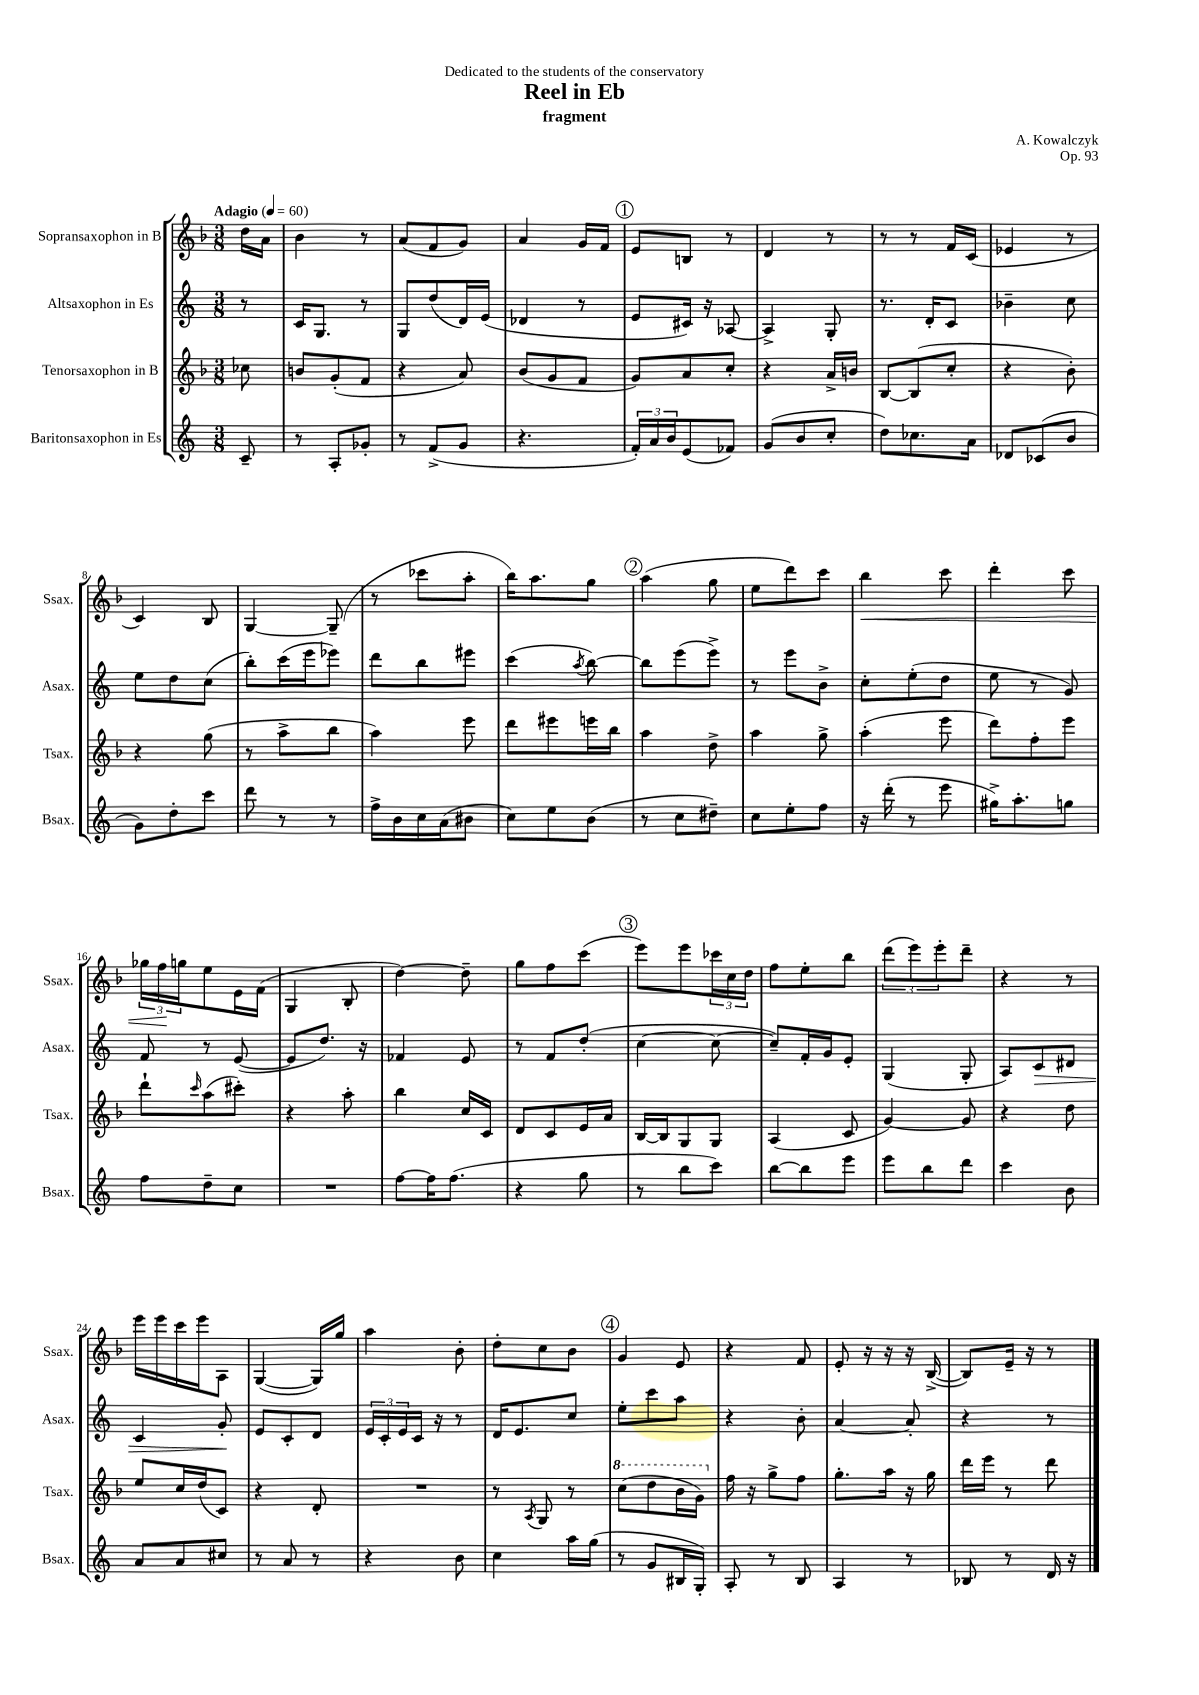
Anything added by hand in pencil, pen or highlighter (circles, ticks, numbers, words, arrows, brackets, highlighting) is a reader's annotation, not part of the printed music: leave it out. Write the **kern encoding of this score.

**kern	**kern	**kern	**dynam	**kern	**dynam
*part4	*part3	*part2	*part2	*part1	*part1
*staff4	*staff3	*staff2	*staff2	*staff1	*staff1
*I"Baritonsaxophon in Es	*I"Tenorsaxophon in B	*I"Altsaxophon in Es	*	*I"Sopransaxophon in B	*
*I'Bsax.	*I'Tsax.	*I'Asax.	*	*I'Ssax.	*
*clefG2	*clefG2	*clefG2	*	*clefG2	*
*k[]	*k[b-]	*k[]	*	*k[b-]	*
*M3/8	*M3/8	*M3/8	*	*M3/8	*
*MM60	*MM60	*MM60	*	*MM60	*
=	=	=	=	=	=
!	!	!	!	!LO:TX:a:B:t=Adagio	!
8c~/	8cc-X\	8r	.	16dd\LL	.
.	.	.	.	16a\JJ	.
=1	=1	=1	=1	=1	=1
8r	8bn/L	16c/KL	.	4b-\	.
.	.	8.G/J	.	.	.
8A'/L	(8g'/	.	.	.	.
8g-X'/J	8f/J	8r	.	8r	.
=2	=2	=2	=2	=2	=2
8r	4r	8G/L	.	(8a/L	.
(8f^/L	.	(8dd/	.	8f/	.
8g/J	8a/)	16d/L)	.	8g/J)	.
.	.	(16e/JJ	.	.	.
=3	=3	=3	=3	=3	=3
4.r	(8b-/L	4d-X/	.	4a/	.
.	8g/	.	.	.	.
.	8f/J	8r	.	16g/LL	.
.	.	.	.	16f/JJ	.
!!LO:REH:place=s1:t=1
=4	=4	=4	=4	=4	=4
24f'/LL)	8g/L)	8e/L	.	8e/L	.
24a/	.	.	.	.	.
24b/J	.	.	.	.	.
(8e/	8a/	16c#X/Jk)	.	8Bn/J	.
.	.	16r	.	.	.
8f-X/J)	8cc'/J	[8A-X/	.	8r	.
=5	=5	=5	=5	=5	=5
(8g/L	4r	4A-^/]	.	4d/	.
8b/	.	.	.	.	.
8cc'/J	16a^/LL	8G'/	.	8r	.
.	16bn/JJ	.	.	.	.
=6	=6	=6	=6	=6	=6
8dd\L)	[8B-/L	8.r	.	8r	.
8.cc-X\	(8B-/]	.	.	8r	.
.	.	16d'/KL	.	.	.
.	8cc'/J	8c/J	.	16f/LL	.
16a\Jk	.	.	.	(16c/JJ	.
=7	=7	=7	=7	=7	=7
8d-X/L	4r	4b-X~\	.	4e-X/	.
(8c-X/	.	.	.	.	.
8b/J	8b-'\)	8cc\	.	8r	.
!!LO:LB:g=z
=8	=8	=8	=8	=8	=8
8g\L)	4r	8ee\L	.	4c/)	.
8dd'\	.	8dd\	.	.	.
8ccc\J	(8gg\	(8cc\J	.	8B-/	.
=9	=9	=9	=9	=9	=9
8ddd\	8r	8bb'\L)	.	[4G/	.
8r	8aa^\L	(16ccc\L	.	.	.
.	.	16eee\J	.	.	.
8r	8bb-\J	8eee-X\J)	.	(8G~/]	.
=10	=10	=10	=10	=10	=10
16ff^\LL	4aa\)	8ddd\L	.	8r	.
16b\	.	.	.	.	.
16cc\	.	8bb\	.	8ccc-X\L	.
(16a\J	.	.	.	.	.
8b#X\J	8eee\	8eee#X\J	.	8aa'\J	.
=11	=11	=11	=11	=11	=11
8cc\L)	8ddd\L	(4ccc\	.	16bb-\KL)	.
.	.	.	.	8.aa\	.
8ee\	8eee#X\	.	.	.	.
.	.	8qaa/	.	.	.
(8b\J	16eeen\L	[8bb\)	.	8gg\J	.
.	16bb-\JJ	.	.	.	.
!!LO:REH:place=s1:t=2
=12	=12	=12	=12	=12	=12
8r	4aa\	8bb\L]	.	(4aa\	.
8cc\L	.	(8eee\	.	.	.
8dd#X~\J)	8dd^\	8eee^\J)	.	8gg\	.
=13	=13	=13	=13	=13	=13
8cc\L	4aa\	8r	.	8ee\L	.
8ee'\	.	8eee\L	.	8ddd\)	.
8ff\J	8gg^\	8b^\J	.	8ccc\J	.
=14	=14	=14	=14	=14	=14
!	!	!	!	!	!LO:HP:b
16r	(4aa'\	8cc'\L	.	4bb-\	<
(16ddd'\	.	.	.	.	.
8r	.	(8ee'\	.	.	.
8eee\	8eee\	8dd\J	.	8ccc\	.
=15	=15	=15	=15	=15	=15
16gg#X^\KL)	8ddd\L)	8ee\	.	4ddd'\	.
8.aa'\	.	.	.	.	.
.	8ff'\	8r	.	.	.
8ggn\J	8eee\J	8g/)	.	8ccc\	.
!!LO:LB:g=z
=16	=16	=16	=16	=16	=16
8ff\L	8ddd`\L	8f/	.	24gg-X\LL	.
.	.	.	.	24ff\	.
.	.	.	.	24ggn\J	[
.	16qqccc/	.	.	.	.
8dd~\	(8aa\	8r	.	8ee\	.
8cc\J	8ccc#X'\J)	([8e/	.	16e\L	.
.	.	.	.	(16f\JJ	.
=17	=17	=17	=17	=17	=17
4.r	4r	8e/L]	.	4G/	.
.	.	8.dd/J)	.	.	.
.	8aa'\	.	.	8B-'/	.
.	.	16r	.	.	.
=18	=18	=18	=18	=18	=18
[8ff\L	4bb-\	4f-X/	.	[4dd\)	.
16ff\K]	.	.	.	.	.
(8.ff\J	.	.	.	.	.
.	16cc/LL	8e/	.	8dd~\]	.
.	16c/JJ	.	.	.	.
=19	=19	=19	=19	=19	=19
4r	8d/L	8r	.	8gg\L	.
.	8c/	8f/L	.	8ff\	.
8gg\	16e/L	(8dd'/J	.	(8ccc\J	.
.	16a/JJ	.	.	.	.
!!LO:REH:place=s1:t=3
=20	=20	=20	=20	=20	=20
8r	[16B-/LL	[4cc\	.	8eee\L)	.
.	16B-/J]	.	.	.	.
8bb\L	8G/	.	.	8eee\	.
8ccc\J)	8G/J	8cc\_	.	24ccc-X\L	.
.	.	.	.	24cc\	.
.	.	.	.	24dd\JJ	.
=21	=21	=21	=21	=21	=21
[8bb\L	(4A/	8cc~/L])	.	8ff\L	.
8bb\]	.	16f'/L	.	8ee'\	.
.	.	16g/J	.	.	.
8eee\J	8c/	8e'/J	.	8bb-\J	.
=22	=22	=22	=22	=22	=22
8eee\L	[4g/)	(4G/	.	(12ddd\L	.
.	.	.	.	12eee\)	.
8bb\	.	.	.	.	.
.	.	.	.	12eee'\	.
8ddd\J	8g/]	8G'/	.	8ddd~\J	.
=23	=23	=23	=23	=23	=23
4ccc\	4r	8A/L)	.	4r	.
!	!	!	!LO:HP:b	!	!
.	.	8c/	>	.	.
8b\	8dd\	8d#X/J	.	8r	.
!!LO:LB:g=z
=24	=24	=24	=24	=24	=24
8a/L	8ee/L	4c/	.	16eee\LL	.
.	.	.	.	16eee\	.
8a/	16cc/L	.	.	16ccc\	.
.	(16dd/J	.	.	16eee\J	.
8cc#X/J	8c/J)	8g'/	.	8A\J	.
.	.	.	]	.	.
=25	=25	=25	=25	=25	=25
8r	4r	8e/L	.	([4G/	.
8a/	.	8c'/	.	.	.
8r	8d'/	8d/J	.	16G/LL])	.
.	.	.	.	16gg/JJ	.
=26	=26	=26	=26	=26	=26
4r	4.r	24e/LL	.	4aa\	.
.	.	24c'/	.	.	.
.	.	24e/	.	.	.
.	.	16c/JJ	.	.	.
.	.	16r	.	.	.
8b\	.	8r	.	8b-'\	.
=27	=27	=27	=27	=27	=27
4cc\	8r	16d/KL	.	8dd'\L	.
.	.	8.e/	.	.	.
.	8qA/	.	.	.	.
.	8G/	.	.	8cc\	.
16aa\LL	8r	8cc/J	.	8b-\J	.
(16gg\JJ	.	.	.	.	.
!!LO:REH:place=s1:t=4
=28	=28	=28	=28	=28	=28
*	*8va	*	*	*	*
8r	(8ccc\L	8ee'\L	.	4g/	.
8g/L	8ddd\	8ccc\	.	.	.
16B#X/L	16bb-\L	8aa\J	.	8e/	.
16G'/JJ)	16gg\JJ)	.	.	.	.
=29	=29	=29	=29	=29	=29
*	*X8va	*	*	*	*
8A'/	16ff\	4r	.	4r	.
.	16r	.	.	.	.
8r	8gg^\L	.	.	.	.
8B/	8ff\J	8b'\	.	8f/	.
=30	=30	=30	=30	=30	=30
4A/	8.gg'\L	[4a/	.	8e'/	.
.	.	.	.	16r	.
.	16aa\Jk	.	.	16r	.
8r	16r	8a'/]	.	16r	.
.	16gg\	.	.	([16B-^/	.
=31	=31	=31	=31	=31	=31
8B-X/	16ddd\LL	4r	.	8B-/L])	.
.	16eee\JJ	.	.	.	.
8r	8r	.	.	16e~/Jk	.
.	.	.	.	16r	.
16d/	8ddd\	8r	.	8r	.
16r	.	.	.	.	.
==	==	==	==	==	==
*-	*-	*-	*-	*-	*-
